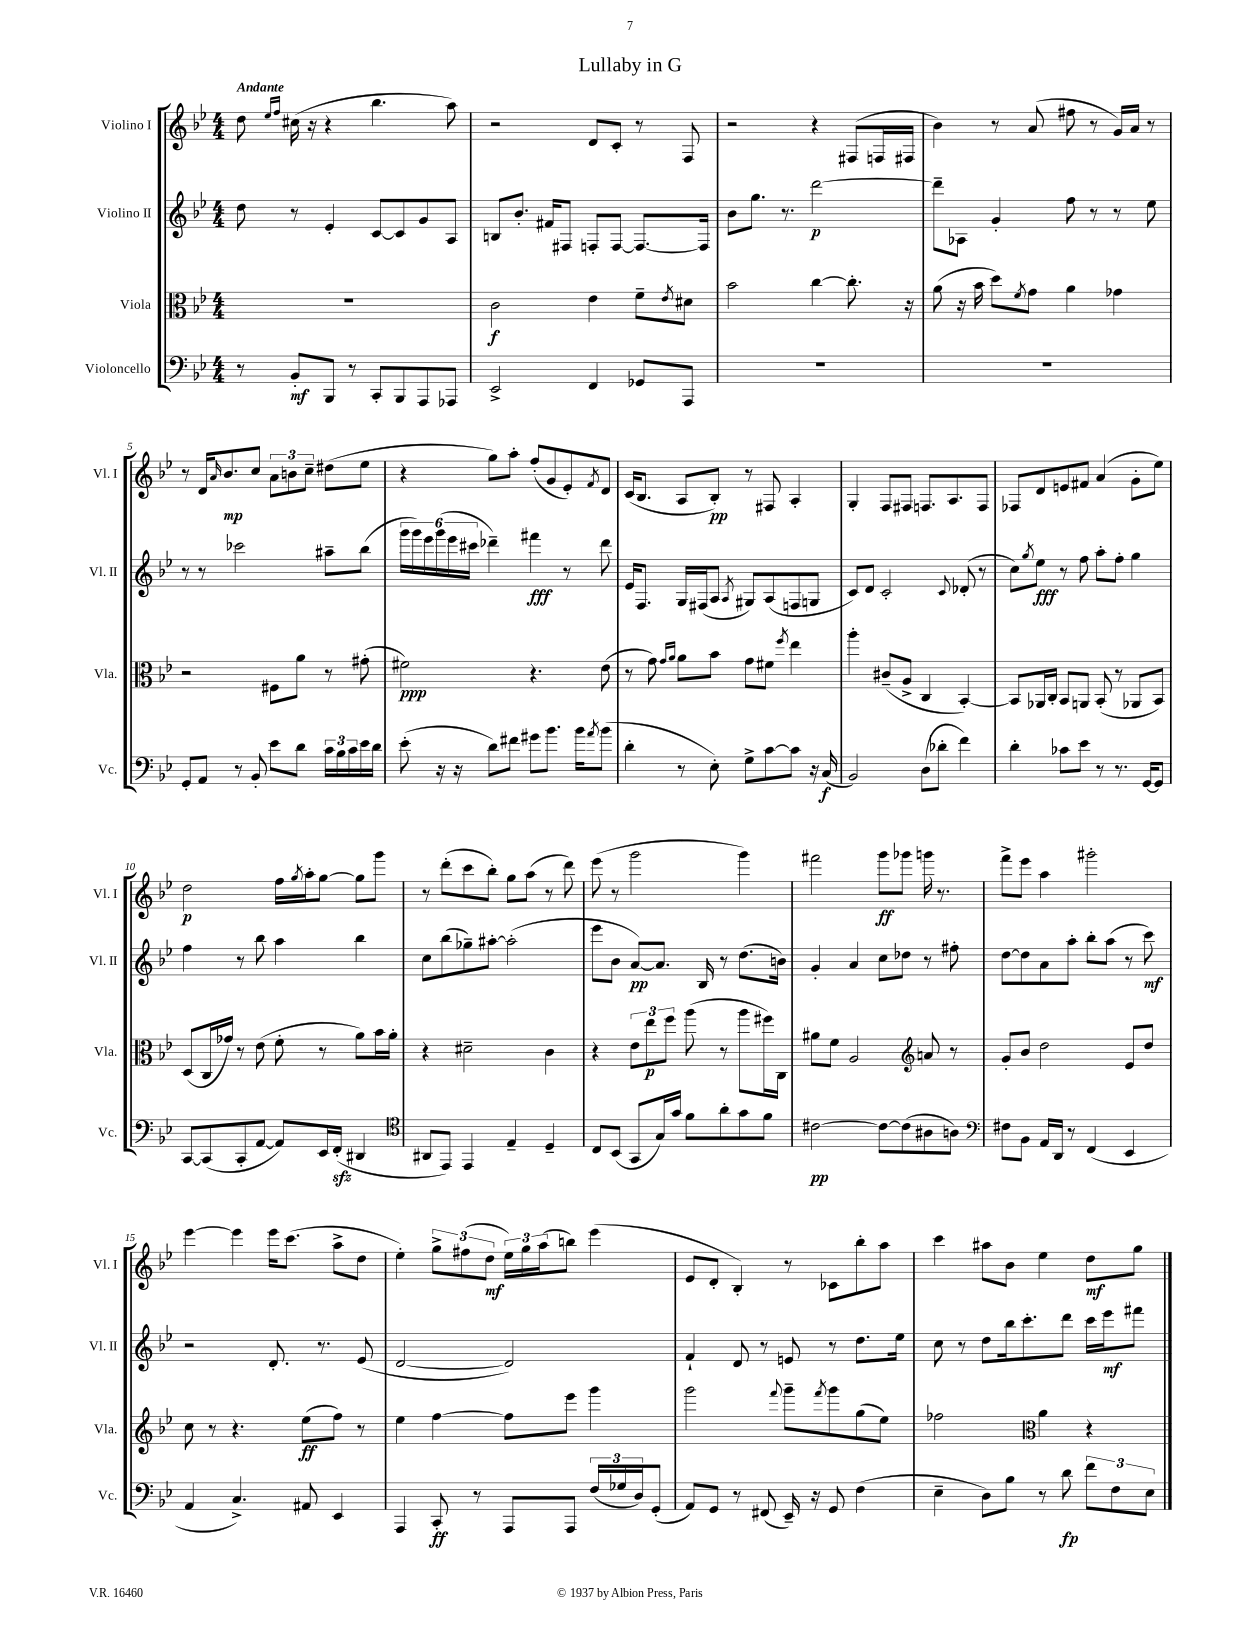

**kern	**kern	**kern	**kern
*staff4	*staff3	*staff2	*staff1
*clefF4	*clefC3	*clefG2	*clefG2
*k[b-e-]	*k[b-e-]	*k[b-e-]	*k[b-e-]
*M4/4	*M4/4	*M4/4	*M4/4
8r	1r	8dd	8dd
.	.	.	16qqee-
.	.	.	16qqff
8BB-'	.	8r	(16cc#
.	.	.	16r
8BBB-	.	4e-'	4r
8r	.	.	.
8CC'	.	[8c	4.bb-
8BBB-	.	8c]	.
8AAA	.	8g	.
8AAA-	.	8A	8aa)
=	=	=	=
2EE-^	2c	8B	2r
.	.	8.b-'	.
.	.	16f#	.
.	.	8F#	.
4FF	4e-	8F'	8d
.	.	[8F	8c'
8GG-	8f~	8.F_	8r
.	8qe-	.	.
8AAA	8d#	.	8F
.	.	16F]	.
=	=	=	=
1r	2b-	8b-	2r
.	.	8.gg	.
.	.	8.r	.
.	[4cc	[2ddd	4r
.	8.cc']	.	(8F#
.	.	.	16F
.	16r	.	16F#
=	=	=	=
1r	(8a	8ddd~]	4b-)
.	16r	8A-	.
.	16b-	.	.
.	8dd)	4g'	8r
.	8qf	.	.
.	8g	.	(8a
.	4a	8ff	8ff#
.	.	8r	8r
.	4g-	8r	16g)
.	.	.	16a
.	.	8ee-	8r
=	=	=	=
8GG'	2r	8r	8r
8AA	.	8r	16d
.	.	.	16qqa
.	.	.	8.b-
8r	.	2ccc-	.
8BB-'	.	.	8cc
8e-	8F#	.	12a
.	.	.	12b
8d	8a	.	.
.	.	.	12cc~
24c	8r	8aa#~	(8dd#
24B-	.	.	.
24c	.	.	.
16e-	(8g#'	(8bb-	8ee-
16d	.	.	.
=	=	=	=
(8e-'	2f#)	24ggg	4r
.	.	24ggg)	.
.	.	24eee-	.
16r	.	(24ggg	.
.	.	24eee-	.
16r	.	.	.
.	.	24ccc#	.
8d)	.	4ddd-~)	8gg)
8f#	.	.	8aa'
8g#	4.r	4fff#	(8ff'
8.b-	.	.	8g
.	.	8r	8e-')
16b-	.	.	.
8qa	.	.	8qf
(8b-	(8e-	8ddd-	8d
=	=	=	=
4d'	8r	16e-	(16c
.	.	8.F	8.B-
.	8g)	.	.
.	16qqg	.	.
.	16qqa	.	.
8r	8a	16G	8A
.	.	(16F#	.
8E-')	8b-	8A	8B-')
.	.	8qA	.
8G^	8g	8G#)	8r
[8c	8f#	(8A	8F#
.	8qff	.	.
8c]	4ee-	8F	4A'
16r	.	8G	.
(16C	.	.	.
=	=	=	=
2BB-)	4aa'	8c)	4G'
.	.	8d	.
.	(8c#~	2c'	8F
.	8A^	.	8F#
(8D	4C	.	8.F
8d-'	.	.	.
.	.	.	8.A
.	.	8qqc	.
4f)	[4BB-')	(8d-'	.
.	.	8r	8F
=	=	=	=
4d'	8BB-]	8cc)	8F-
.	.	8qgg	.
.	16AA-	8ee-	8d
.	16C'	.	.
8c-	8BB-	8r	8e
8e-	8AA	8ff	8f#
8r	(8BB-'	8aa'	(4a
8.r	8r	8ff'	.
.	8AA-	4gg	8g'
[16GG	.	.	.
8GG]	8BB-)	.	8ee-)
=	=	=	=
[8CC	(8D	4ff	2dd
(8CC]	16C	.	.
.	16g-)	.	.
8CC'	8r	8r	.
[8AA	(8e-	8bb-	.
8AA])	8f'	4aa	16ff
.	.	.	8qgg
.	.	.	16aa'
16EE-	8r	.	[8gg
(16FF'	.	.	.
4DD#	8a)	4bb-	8gg]
.	16b-	.	8ggg
.	16a'	.	.
=	=	=	=
*clefC4	*	*	*
8AA#	4r	8cc	8r
8EE-)	.	(8bb-	(8ddd'
4EE-	2d#~	8gg-~)	8ccc
.	.	[8aa#'	8bb-')
4E-~	.	(2aa#']	8gg
.	.	.	(8aa
4D~	4c	.	8r
.	.	.	8ddd)
=	=	=	=
8C	4r	8eee-	(8eee-
(8BB-	.	8b-	8r
8GG	12e-	[8a)	2ggg
.	12ee-	.	.
16G)	.	8.a]	.
.	12ff	.	.
16g	.	.	.
8f	(8aa	.	.
.	.	16B-	.
8a'	8r	8r	.
8g	8aa	(8.dd	4ggg)
8f	16ff#)	.	.
.	16C	16b)	.
=	=	=	=
[2c#	8a#	4g'	2fff#
.	8f	.	.
.	2A	4a	.
8c#_	.	8cc	8ggg
(8c#]	.	8dd-	8ggg-
*	*clefG2	*	*
8A#	8a	8r	16ggg
.	.	.	8.r
8A)	8r	8ff#'	.
=	=	=	=
*clefF4	*	*	*
8F#	8g'	[8dd	8fff^
8BB-	8b-	8dd]	8eee-
16AA	2dd	8a	4aa
16DD	.	.	.
8r	.	8aa'	.
(4FF	.	8bb-'	2ggg#'
.	.	(8aa	.
4EE-	8e-	8r	.
.	8dd	8ccc)	.
=	=	=	=
4AA	8cc	2r	[4eee-
.	8r	.	.
4.C^)	4.r	.	4eee-]
.	.	8.d'	16eee-
.	.	.	(8.ccc
8AA#	(8ee-	.	.
.	.	8.r	.
4EE-	8ff)	.	8aa^
.	8r	(8e-	8dd
=	=	=	=
4AAA	4ee-	[2d	4ee-')
8CC'	[4ff	.	12gg^
.	.	.	(12ff#
8r	.	.	.
.	.	.	12dd
8AAA	8ff]	2d])	24ee-)
.	.	.	24gg
.	.	.	(24aa
8AAA	8eee-	.	8bb)
(24F	4ggg	.	(4eee-
24G-	.	.	.
24D)	.	.	.
(8GG'	.	.	.
=	=	=	=
8AA)	2ggg	4f`	8e-
8GG	.	.	8d'
8r	.	8d	4B-')
(8FF#	.	8r	.
.	8qqfff	.	.
16EE-~)	8ggg~	8e	8r
16r	.	.	.
.	8qfff	.	.
8GG	8ggg	8r	8c-
(4F	(8gg	8.dd	8bb-'
.	8ee-)	.	8aa
.	.	16ee-	.
=	=	=	=
4E-~	2ff-	8cc	4ccc
.	.	8r	.
8D)	.	8dd	8aa#
8B-	.	16bb-	8b-
.	.	8.ccc'	.
*	*clefC3	*	*
8r	4a	.	4ee-
8d	.	8ddd	.
12f	4r	16ccc	8dd
.	.	16eee-	.
12F	.	.	.
.	.	8fff#	8gg
12E-	.	.	.
==	==	==	==
*-	*-	*-	*-
